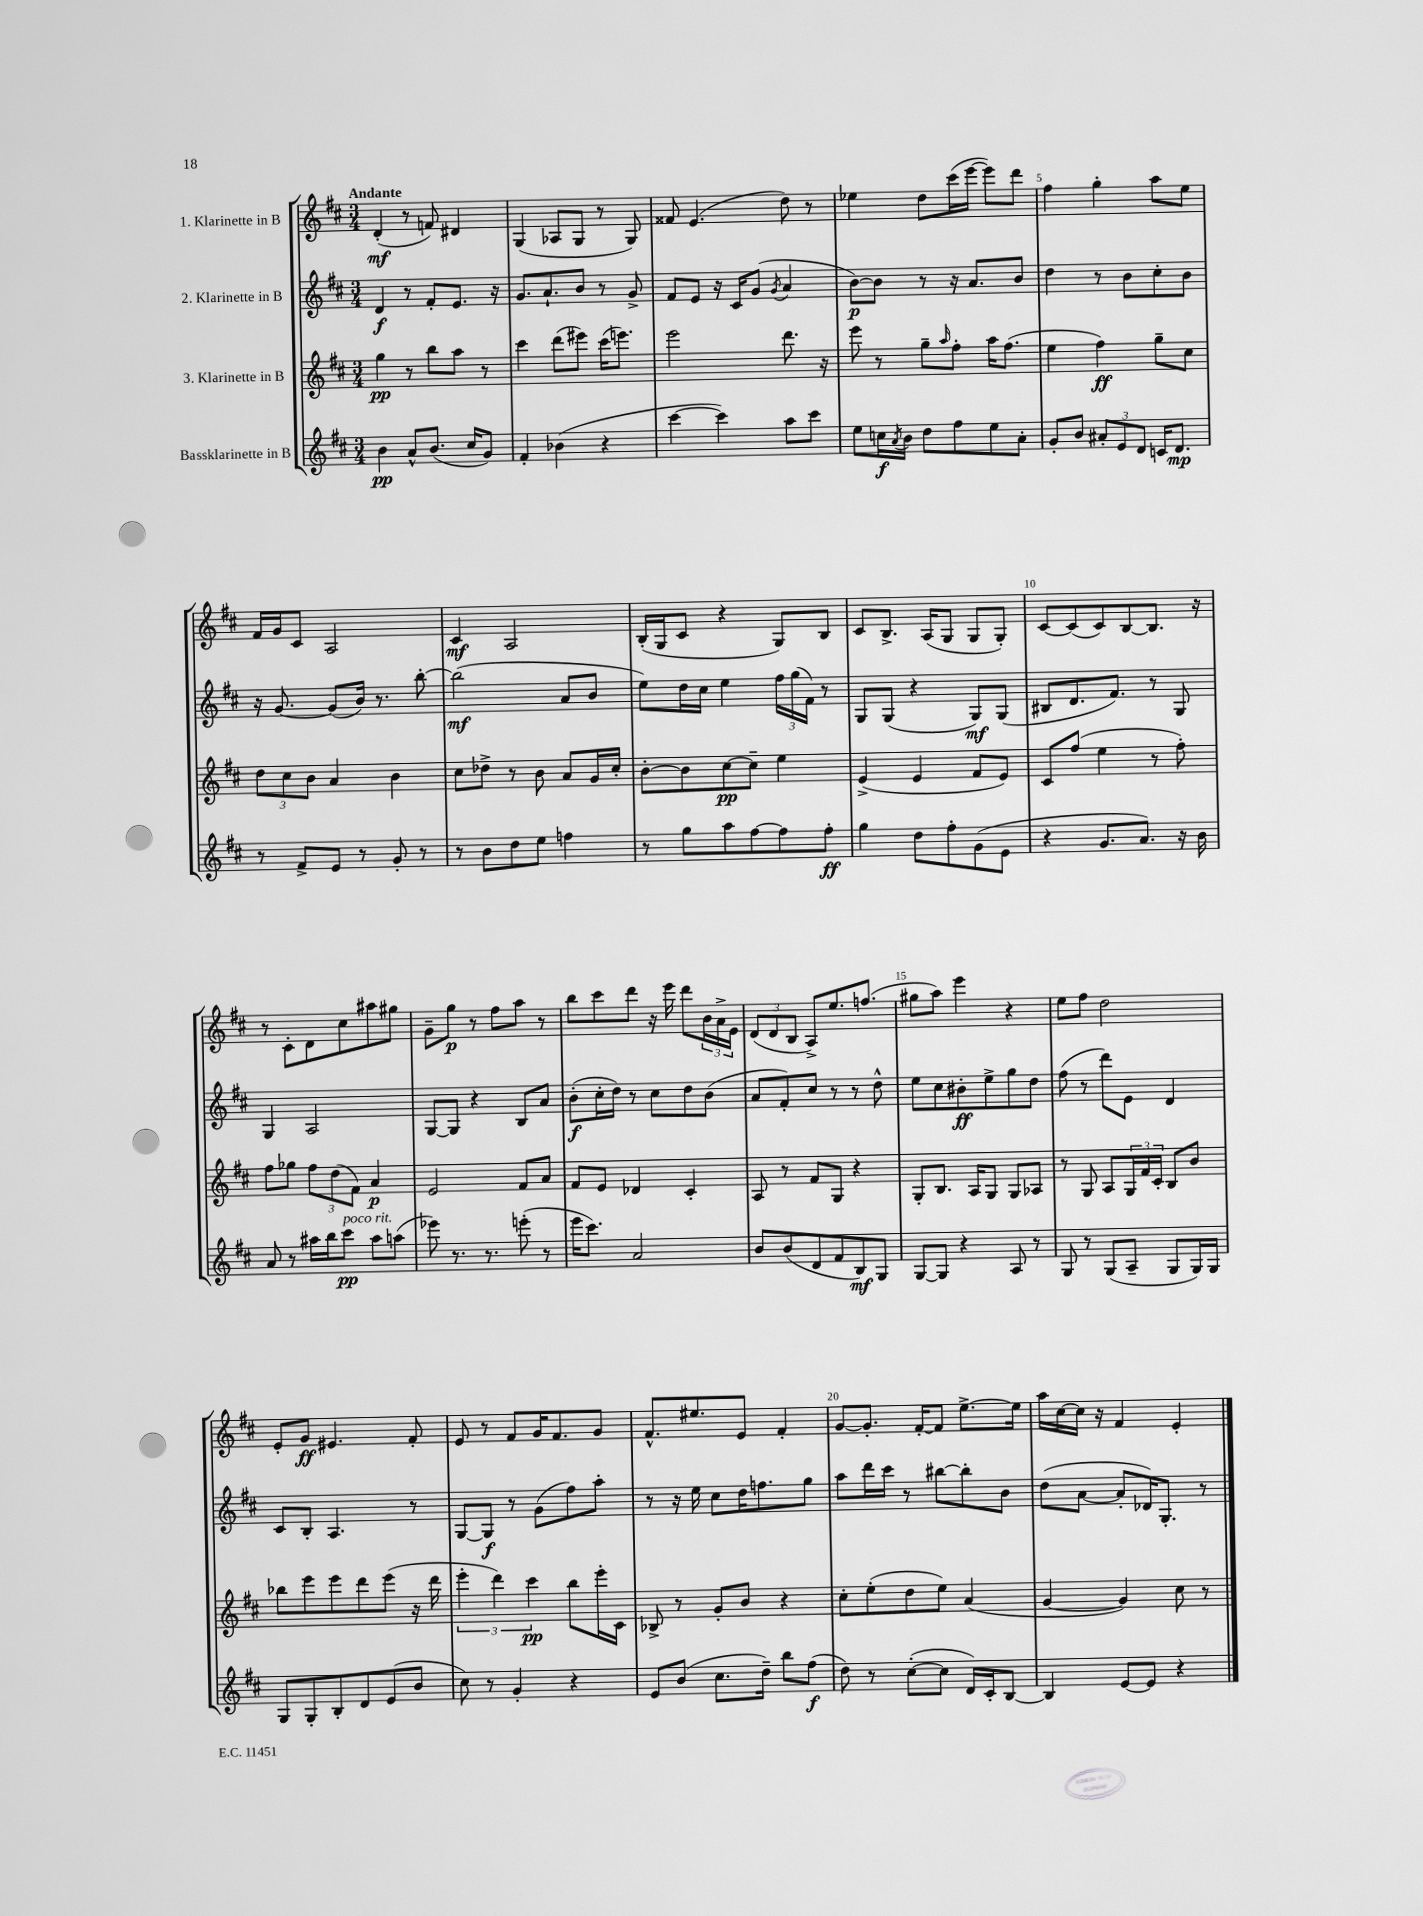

**kern	**kern	**kern	**kern
*staff4	*staff3	*staff2	*staff1
*clefG2	*clefG2	*clefG2	*clefG2
*k[f#c#]	*k[f#c#]	*k[f#c#]	*k[f#c#]
*M3/4	*M3/4	*M3/4	*M3/4
4b\	4gg\	4d/	(4d'/
8a^^/L	8r	8r	8r
(8.b/J	8bb\L	8f#'/L	8f/)
.	8aa\J	8.e/J	4d#/
16cc#/LK	.	.	.
8g/J)	8r	.	.
.	.	16r	.
=	=	=	=
4f#'/	4ccc#\	8.g/L	(4G/
.	.	8.a`/	.
(4b-\	(8ddd\L	.	8A-/L
.	8eee#\J)	8b/J	8G/J
4r	(16ccc#\LK	8r	8r
.	8.eee\J)	.	.
.	.	8g^/	8G/)
=	=	=	=
[4ccc#\	2eee\	8f#/L	8f##/
.	.	8e/J	(4.e/
4ccc#\])	.	16r	.
.	.	16c#/LK	.
.	.	(8g/J	.
.	.	8qg/	.
8aa\L	8.ddd\	4a/	8dd\)
8ccc#\J	.	.	8r
.	16r	.	.
=	=	=	=
8ee\L	8eee\	[8b\L)	4ee-\
16cc\L	8r	8b\]J	.
8qa/	.	.	.
16b\JJ	.	.	.
8dd\L	8gg~\L	8r	8dd\L
.	16qqaa/	.	.
8ff#\	8ff#'\J	16r	(16ccc#\L
.	.	8.a/L	[16eee\JJ
8ee\	16aa\LK	.	8eee\]L)
.	(8.ff#\J	.	.
8a'\J	.	8b/J	8ddd\J
=	=	=	=
8g'/L	4ee\	4dd\	4ff#\
8b/J	.	.	.
12a#'/L	4ff#\)	8r	4gg'\
12e/	.	.	.
.	.	8b\L	.
12d/J	.	.	.
16c/LK	8gg~\L	8cc#'\	8aa\L
8.d/J	.	.	.
.	8cc#\J	8b\J	8ee\J
=	=	=	=
8r	12dd\L	16r	16f#/LL
.	.	[8.g/	16g/J
.	12cc#\	.	.
8f#^/L	.	.	8c#/J
.	12b\J	.	.
8e/J	4a/	(8g/]L	2A/
8r	.	16b/Jk)	.
.	.	8.r	.
8g'/	4b\	.	.
8r	.	[8bb'\	.
=	=	=	=
8r	8cc#\L	(2bb\]	4c#/
8b\L	8dd-^\J	.	.
8dd\	8r	.	2A/
8ee\J	8b\	.	.
4ff\	8a/L	8a/L	.
.	16g/L	8b/J	.
.	16cc#'/JJ	.	.
=	=	=	=
8r	[8b'\L	8ee\L)	(16B'/LL
.	.	.	16G/J
8gg\L	8b\]	16dd\L	8c#/J
.	.	16cc#\JJ	.
8aa\	[8cc#\	4ee\	4r
[8ff#\	8cc#~\]J	.	.
8ff#\]	4ee\	24ff#\LL	8G/L)
.	.	(24gg\	.
.	.	24f#\JJ)	.
8ff#'\J	.	8r	8B/J
=	=	=	=
4gg\	(4e^/	8G/L	8c#/L
.	.	(8G/J	8.B^/J
8dd\L	4e/	4r	.
.	.	.	(16A/LK
8ff#'\	.	.	8G/J
(8g\	8f#/L	8G/L)	8G/L
8e\J	8e/J)	(8G/J	8G'/J)
=	=	=	=
4r	8c#/L	8B#/L	[8c#/L
.	(8ff#/J	8.d/	(8c#/]
8.g/L	4ee\	.	8c#/)
.	.	8.f#/J)	.
.	.	.	[8B/
8.a/J)	.	.	.
.	8r	8r	8.B/]J
16r	8ff#'\)	8G/	.
16b\	.	.	16r
=	=	=	=
8a/	8ff#\L	4G/	8r
8r	8gg-\J	.	8c#'\L
16aa#\LL	12ff#\L	2A/	8d\
16bb\J	.	.	.
.	(12dd\	.	.
8ccc#\J	.	.	8cc#\
.	12f#\J)	.	.
8aa#\L	4a/	.	8aa#\
(8aa\J	.	.	8gg#\J
=	=	=	=
8eee-\)	2e/	[8G/L	8g~\L
8.r	.	8G/]J	8gg\J
.	.	4r	8r
8.r	.	.	.
.	.	.	8ff#\L
(8eee'\	8f#/L	8B/L	8aa\J
8r	8a/J	8a/J	8r
=	=	=	=
16eee\LK	8f#/L	(8b'\L	8bb\L
8.ccc#\J)	.	.	.
.	8e/J	16cc#'\L	8ccc#\
.	.	16dd\JJ)	.
2a/	4d-/	8r	8ddd\J
.	.	8cc#\L	16r
.	.	.	16eee\
.	4c#'/	8dd\	8ddd\L
.	.	(8b\J	24b\L
.	.	.	24a^\
.	.	.	24e\JJ
=	=	=	=
8b/L	8A/	8a/L	(12d/L
.	.	.	12d/
(8b/	8r	8f#'/)	.
.	.	.	12B/J
8d/	8f#/L	8cc#/J	8A^/L)
8f#/	8G/J	8r	8.ee/
8B/)	4r	8r	.
.	.	.	(8.ff/J
8G/J	.	8dd^^\	.
=	=	=	=
[8G/L	8G'/L	8ee\L	8gg#\L
8G/]J	8.B/J	8cc#\	8aa\J)
4r	.	8b#'\	4eee\
.	16A/LK	.	.
.	8G/J	8ee^\	.
8A/	8G/L	8gg\	4r
8r	8A-/J	8dd\J	.
=	=	=	=
8G/	8r	(8ff#\	8ee\L
8r	8G/	8r	8ff#\J
(8G/L	8A/L	8ddd\L)	2dd\
8A~/J	24G/L	8e\J	.
.	24f#/	.	.
.	24c#'/JJ	.	.
8G/L	8B/L	4d/	.
16G/L)	8b/J	.	.
16G/JJ	.	.	.
=	=	=	=
8G/L	8bb-\L	8c#/L	8e'/L
8G'/	8eee\	8B'/J	8g/J
8B'/	8eee\	4.A/	4.e#/
8d/	8ddd\	.	.
(8e/	(8eee\J	.	.
8b/J	16r	8r	8f#'/
.	16ddd\	.	.
=	=	=	=
8cc#\)	6eee'\	[8G/L	8e/
8r	.	8G/]J	8r
.	6ddd\)	.	.
4g'/	.	8r	8f#/L
.	6ccc#\	.	.
.	.	(8g\L	16g/K
.	.	.	8.f#/
4r	8bb\L	8ff#\)	.
.	16eee'\L	8aa'\J	8g/J
.	16c#\JJ	.	.
=	=	=	=
8e/L	8B-^/	8r	8.f#^^/L
(8b/J	8r	16r	.
.	.	16ee\	8.ee#/
8.cc#\L	8g'/L	8cc#\L	.
.	8b/J	16dd\K	8e/J
16dd~\Jk)	.	8.ff\	.
8bb\L	4r	.	4f#'/
(8ff#\J	.	8gg\J	.
=	=	=	=
8dd\)	8cc#'\L	8aa\L	[8g/L
8r	(8ee'\	16ddd\L	8.g'/]J
.	.	16ccc#\JJ	.
([8cc#'\L	8dd\	8r	.
.	.	.	[16f#'/LK
8cc#\]J	8ee\J)	[8bb#\L	8f#/]J
16d/LL)	(4a/	8bb#'\]	[8.ee^\L
16c#'/J	.	.	.
[8B/J	.	8b\J	.
.	.	.	16ee\]Jk
=	=	=	=
4B/]	[4g/	(8dd\L	16aa\LL
.	.	.	[16cc#\
.	.	[8a\J	16cc#\]JJ
.	.	.	16r
[8e/L	4g/])	8a'/]L	4f#/
8e/]J	.	16d-/K)	.
.	.	8.G'/J	.
4r	8cc#\	.	4e'/
.	8r	8r	.
==	==	==	==
*-	*-	*-	*-
